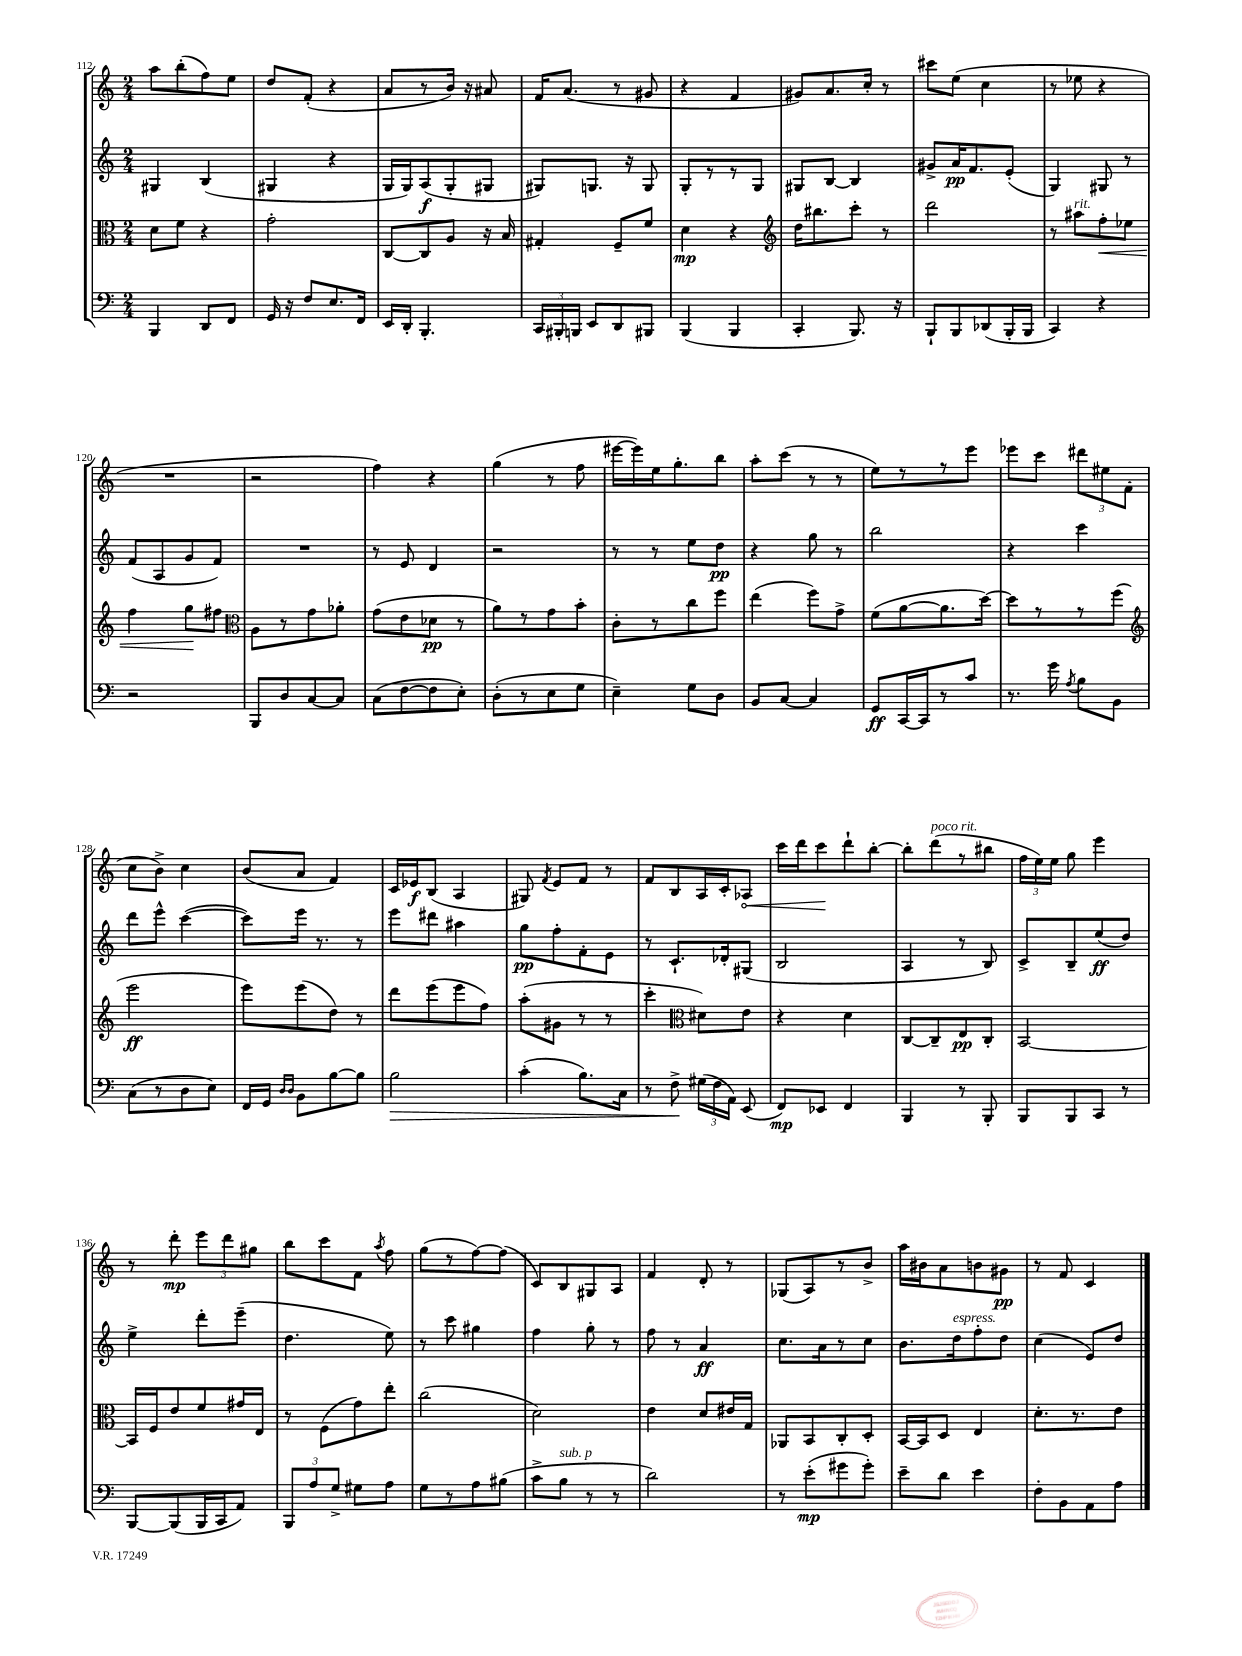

**kern	**kern	**kern	**kern
*staff4	*staff3	*staff2	*staff1
*clefF4	*clefC3	*clefG2	*clefG2
*k[]	*k[]	*k[]	*k[]
*M2/4	*M2/4	*M2/4	*M2/4
4BBB	8d	4G#	8aa
.	8f	.	(8bb'
8DD	4r	(4B	8ff)
8FF	.	.	8ee
=	=	=	=
16GG	2g'	4G#	8dd
16r	.	.	.
8F	.	.	(8f'
8.E	.	4r	4r
16FF	.	.	.
=	=	=	=
16EE	[8C	16G	8a
16DD'	.	16G)	.
4.BBB'	8C]	(8A	8r
.	8A	8G'	16b)
.	.	.	16r
.	16r	8G#	8a#
.	16B	.	.
=	=	=	=
24CC	4G#'	8G#)	16f
24BBB#'	.	.	.
.	.	.	(8.a
24BBB	.	.	.
8EE	.	8.G	.
8DD	8F~	.	8r
.	.	16r	.
8BBB#	8f	8G	8g#
=	=	=	=
(4BBB	4d	8G'	4r
.	.	8r	.
4BBB	4r	8r	4f
.	.	8G	.
=	=	=	=
*	*clefG2	*	*
4CC'	16dd	8G#	8g#)
.	8.bb#	.	.
.	.	[8B	8.a
8.BBB)	8ccc'	4B]	.
.	.	.	16cc'
.	8r	.	8r
16r	.	.	.
=	=	=	=
8BBB`	2ddd	8g#^	8ccc#
8BBB	.	16a	(8ee
.	.	8.f	.
(8DD-	.	.	4cc
16BBB'	.	(8e'	.
16BBB	.	.	.
=	=	=	=
4CC)	8r	4G)	8r
.	8aa#	.	8ee-
4r	8ff'	8G#	4r
.	8ee-	8r	.
=	=	=	=
2r	4ff	(8f	2r
.	.	8A	.
.	8gg	8g	.
.	8ff#	8f)	.
=	=	=	=
*	*clefC3	*	*
8BBB	8A	2r	2r
8D	8r	.	.
[8C	8g	.	.
8C]	8a-'	.	.
=	=	=	=
(8C	(8g	8r	4ff)
[8F	8e	8e	.
8F]	8d-	4d	4r
8E')	8r	.	.
=	=	=	=
(8D'	8a)	2r	(4gg
8r	8r	.	.
8E	8g	.	8r
8G	8b'	.	8ff
=	=	=	=
4E~)	8c'	8r	[16eee#
.	.	.	16eee#])
.	8r	8r	16ee
.	.	.	8.gg'
8G	8cc	8ee	.
8D	8ff	8dd	8bb
=	=	=	=
8BB	(4ee	4r	8aa'
[8C	.	.	(8ccc
4C]	8ff)	8gg	8r
.	8g^	8r	8r
=	=	=	=
8GG	(8f	2bb	8ee)
[16CC	[8a	.	8r
16CC]	.	.	.
8r	8.a]	.	8r
8c	.	.	8eee
.	[16dd)	.	.
=	=	=	=
8.r	8dd]	4r	8eee-
.	8r	.	8ccc
16g	.	.	.
8qA	.	.	.
8B	8r	4ccc	12ddd#
.	.	.	12ee#
8BB	(8ff	.	.
.	.	.	(12f
=	=	=	=
*	*clefG2	*	*
(8C	2eee	8ddd	8cc
8r	.	8eee^^	8b^)
8D	.	([4ccc	4cc
8E)	.	.	.
=	=	=	=
16FF	8eee)	8ccc])	(8b
16GG	.	.	.
16qqD	.	.	.
16qqD	.	.	.
8BB	(8eee	16eee	8a
.	.	8.r	.
[8B	8dd)	.	4f)
8B]	8r	8r	.
=	=	=	=
2B	8ddd	8eee	16c
.	.	.	16e-
.	(8eee	8ddd#	(8B
.	8eee	4aa#	4A
.	8ff)	.	.
=	=	=	=
(4c'	(8aa'	8gg	8G#)
.	.	.	8qf
.	8g#	8ff'	8e
8.B)	8r	8f'	8f
.	8r	8e	8r
16C	.	.	.
=	=	=	=
8r	4ccc'	8r	8f
8F^	.	8.c`	8B
*	*clefC3	*	*
(24G#	8d#)	.	16A
24F	.	.	.
.	.	16d-'	16c'
24AA)	.	.	.
(8EE	8e	(8G#	8A-
=	=	=	=
8FF)	4r	2B	16ccc
.	.	.	16ddd
8EE-	.	.	8ccc
4FF	4d	.	8ddd`
.	.	.	[8bb'
=	=	=	=
4BBB	[8C	4A	8bb']
.	8C~]	.	(8ddd
8r	8E	8r	8r
8BBB'	8C'	8B)	8bb#
=	=	=	=
8BBB	[2BB	8c^	24ff
.	.	.	24ee)
.	.	.	24ee
8BBB	.	8B~	8gg
8CC	.	(8ee	4eee
8r	.	8dd)	.
=	=	=	=
[8BBB	16BB]	4ee^	8r
.	16F	.	.
(8BBB]	8e	.	8ddd'
16BBB	8f	8ddd'	12eee
16CC	.	.	.
.	.	.	12ddd
8AA)	16g#	(8eee~	.
.	.	.	12gg#
.	16E	.	.
=	=	=	=
12BBB	8r	4.dd	8bb
12A	.	.	.
.	(8F	.	8ccc
12G^	.	.	.
8G#	8g)	.	8f
.	.	.	8qaa
8A	8ee'	8ee)	8ff
=	=	=	=
8G	(2cc	8r	(8gg
8r	.	8ccc	8r
8A	.	4gg#	[8ff)
(8B#	.	.	(8ff]
=	=	=	=
8c^	2d)	4ff	8c)
8B	.	.	8B
8r	.	8gg'	8G#
8r	.	8r	8A
=	=	=	=
2d)	4e	8ff	4f
.	.	8r	.
.	8d	4a	8d'
.	16e#	.	8r
.	16G	.	.
=	=	=	=
8r	8AA-	8.cc	(8G-
(8e'	8BB	.	8A)
.	.	16a	.
8g#	8C'	8r	8r
8g#')	8D'	8cc	8b^
=	=	=	=
8e~	[16BB	8.b	16aa
.	16BB]	.	16b#
8d	8D	.	8a
.	.	16dd	.
4e	4E	8ff'	8b
.	.	8dd	8g#
=	=	=	=
8F'	8.d'	(4cc	8r
8BB	.	.	8f
.	8.r	.	.
8AA	.	8e)	4c
8A	8e	8dd	.
==	==	==	==
*-	*-	*-	*-
